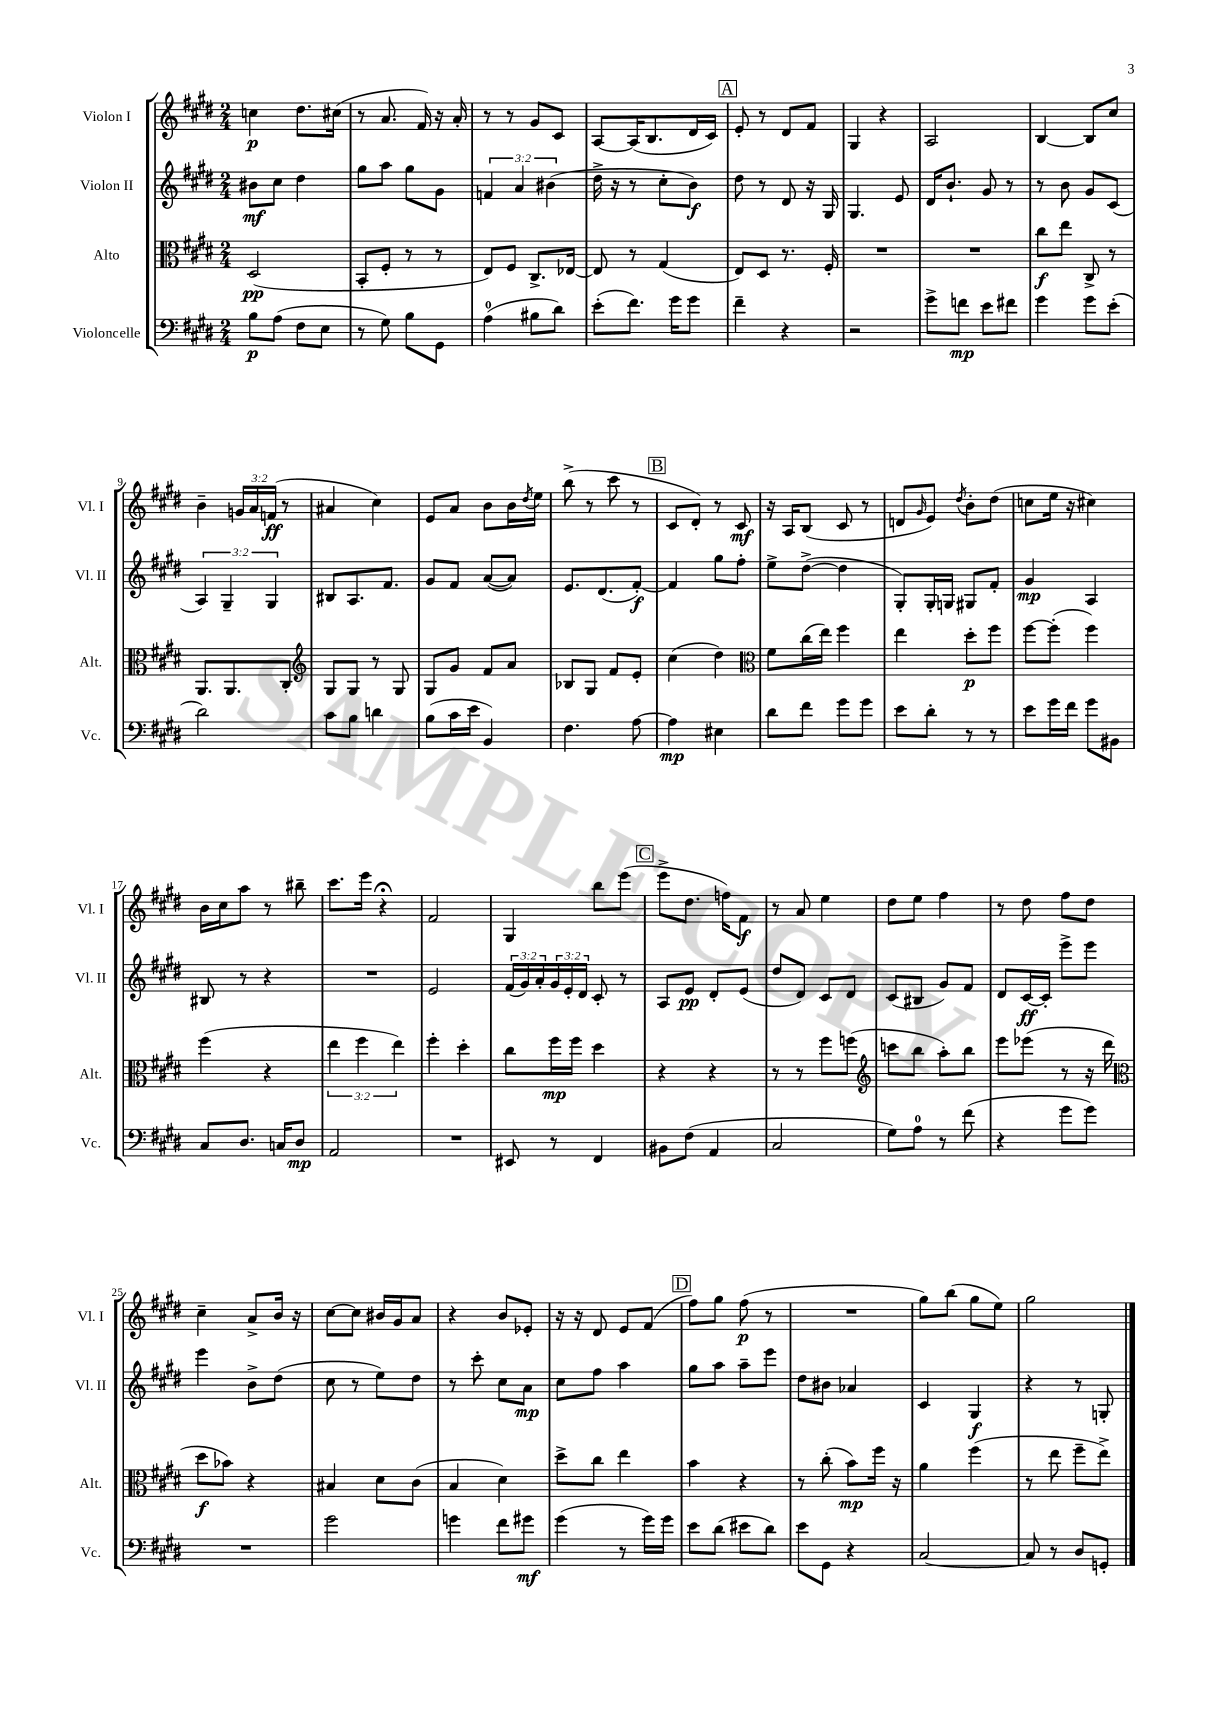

**kern	**kern	**kern	**kern
*staff4	*staff3	*staff2	*staff1
*clefF4	*clefC3	*clefG2	*clefG2
*k[f#c#g#d#]	*k[f#c#g#d#]	*k[f#c#g#d#]	*k[f#c#g#d#]
*M2/4	*M2/4	*M2/4	*M2/4
8B	(2D#	8b#	4cc
(8A	.	8cc#	.
8F#	.	4dd#	8.dd#
8E	.	.	.
.	.	.	(16cc#
=	=	=	=
8r	8BB'	8gg#	8r
8G#)	8F#'	8aa	8.a
8B	8r	8gg#	.
.	.	.	16f#)
8GG#	8r	8g#	16r
.	.	.	16a'
=	=	=	=
(4A	8E)	6f	8r
.	8F#	.	8r
.	.	6a	.
8B#	8.C#^	.	8g#
.	.	(6b#	.
8d#)	.	.	8c#
.	[16E-	.	.
=	=	=	=
(8e'	8E-]	16dd#^	[8A
.	.	16r	.
8.f#)	8r	8r	(16A]
.	.	.	8.B
.	(4G#	8cc#'	.
16g#	.	.	.
8g#	.	8b)	16d#
.	.	.	16c#)
=	=	=	=
4f#~	8E)	8dd#	8e'
.	8D#	8r	8r
4r	8.r	8d#	8d#
.	.	16r	8f#
.	16F#'	16G#	.
=	=	=	=
2r	2r	4.G#	4G#
.	.	.	4r
.	.	8e	.
=	=	=	=
8g#^	2r	16d#	2A
.	.	8.b`	.
8f	.	.	.
8e	.	8g#	.
8f#	.	8r	.
=	=	=	=
4g#	8cc#	8r	[4B
.	8ee	8b	.
8g#	8C#^	8g#	8B]
(8e'	8r	(8c#	8cc#
=	=	=	=
2d#)	8.AA	6A)	4b~
.	.	6G#~	.
.	8.AA	.	.
.	.	.	24g
.	.	.	24a
.	.	6G#	(24f
.	8C#'	.	8r
=	=	=	=
*	*clefG2	*	*
8c#	8G#	8B#	4a#
8B	8G#	8.A	.
4d	8r	.	4cc#)
.	.	8.f#	.
.	8G#	.	.
=	=	=	=
(8B	8G#	8g#	8e
16c#	8g#	8f#	8a
16e	.	.	.
4BB)	8f#	([8a	8b
.	8a	8a])	16b
.	.	.	8qdd#
.	.	.	16ee
=	=	=	=
4.F#	8B-	8.e	(8bb^
.	8G#	.	8r
.	.	(8.d#	.
.	8f#	.	8ccc#
[8A	8e'	[8f#')	8r
=	=	=	=
4A]	(4cc#	4f#]	8c#
.	.	.	8d#')
4E#	4dd#)	8gg#	8r
.	.	8ff#'	8c#
=	=	=	=
*	*clefC3	*	*
8d#	8f#	8ee^	16r
.	.	.	16A
8f#	(16cc#	([8dd#^	(8B
.	16ee)	.	.
8g#	4ff#	4dd#]	8c#
8g#	.	.	8r
=	=	=	=
8e	4ee	8G#')	8d
.	.	.	16qqg#
8d#'	.	16G#'	8e)
.	.	16G	.
.	.	.	8qdd#
8r	8dd#'	8G#	8b'
8r	8ff#	8f#'	(8dd#
=	=	=	=
8e	[8ff#	4g#	8cc
16g#	(8ff#']	.	16ee
16f#	.	.	16r
8g#	4ff#)	4A	4cc#)
8BB#	.	.	.
=	=	=	=
8C#	(4ff#	8B#	16b
.	.	.	16cc#
8.D#	.	8r	8aa
.	4r	4r	8r
16C	.	.	.
8D#	.	.	8bb#~
=	=	=	=
2AA	6ee	2r	8.ccc#
.	6ff#	.	.
.	.	.	16eee
.	.	.	4r;
.	6ee)	.	.
=	=	=	=
2r	4ff#'	2e	2f#
.	4dd#'	.	.
=	=	=	=
8EE#	8cc#	(24f#	4G#
.	.	24g#)	.
.	.	24a'	.
8r	16ff#	24g#	.
.	.	24e'	.
.	16ff#	.	.
.	.	24d#	.
4FF#	4dd#	8c#'	8bb
.	.	8r	(8eee
=	=	=	=
8BB#	4r	8A	8eee^
(8F#	.	8e	8.dd#
4AA	4r	8d#'	.
.	.	.	16ff)
.	.	(8e	8f#
=	=	=	=
2C#	8r	8dd#	8r
.	8r	8d#)	8a
.	8ff#	8c#	4ee
.	(8ff	8d#	.
=	=	=	=
*	*clefG2	*	*
8G#)	8ccc	(8c#	8dd#
8A	8bb	8B#	8ee
8r	8aa')	8g#)	4ff#
(8f#	8bb	8f#	.
=	=	=	=
4r	8eee	8d#	8r
.	(8eee-	[16c#	8dd#
.	.	16c#']	.
8g#	8r	8eee^	8ff#
8g#)	16r	8eee	8dd#
.	16ddd#	.	.
=	=	=	=
*	*clefC3	*	*
2r	8dd#	4eee	4cc#~
.	8b-)	.	.
.	4r	8b^	8a^
.	.	(8dd#	16b
.	.	.	16r
=	=	=	=
2g#	4B#	8cc#	[8cc#
.	.	8r	8cc#]
.	8d#	8ee)	16b#
.	.	.	16g#
.	(8c#	8dd#	8a
=	=	=	=
4g	4B	8r	4r
.	.	8ccc#'	.
8f#	4d#)	8cc#	8b
8g#	.	8a	8e-'
=	=	=	=
(4g#	8dd#^	8cc#	16r
.	.	.	16r
.	8cc#	8ff#	8d#
8r	4ee	4aa	8e
16g#)	.	.	(8f#
16g#	.	.	.
=	=	=	=
8e	4b	8gg#	8ff#)
(8d#	.	8aa	8gg#
8e#	4r	8aa~	(8ff#
8d#)	.	8eee	8r
=	=	=	=
8e	8r	8dd#	2r
8GG#	(8cc#'	8b#	.
4r	8b)	4a-	.
.	16ff#	.	.
.	16r	.	.
=	=	=	=
[2C#	4a	4c#	8gg#)
.	.	.	(8bb
.	(4ff#	4G#	8gg#
.	.	.	8ee)
=	=	=	=
8C#]	8r	4r	2gg#
8r	8ee	.	.
8D#	8ff#~	8r	.
8GG'	8ee^)	8G'	.
==	==	==	==
*-	*-	*-	*-
